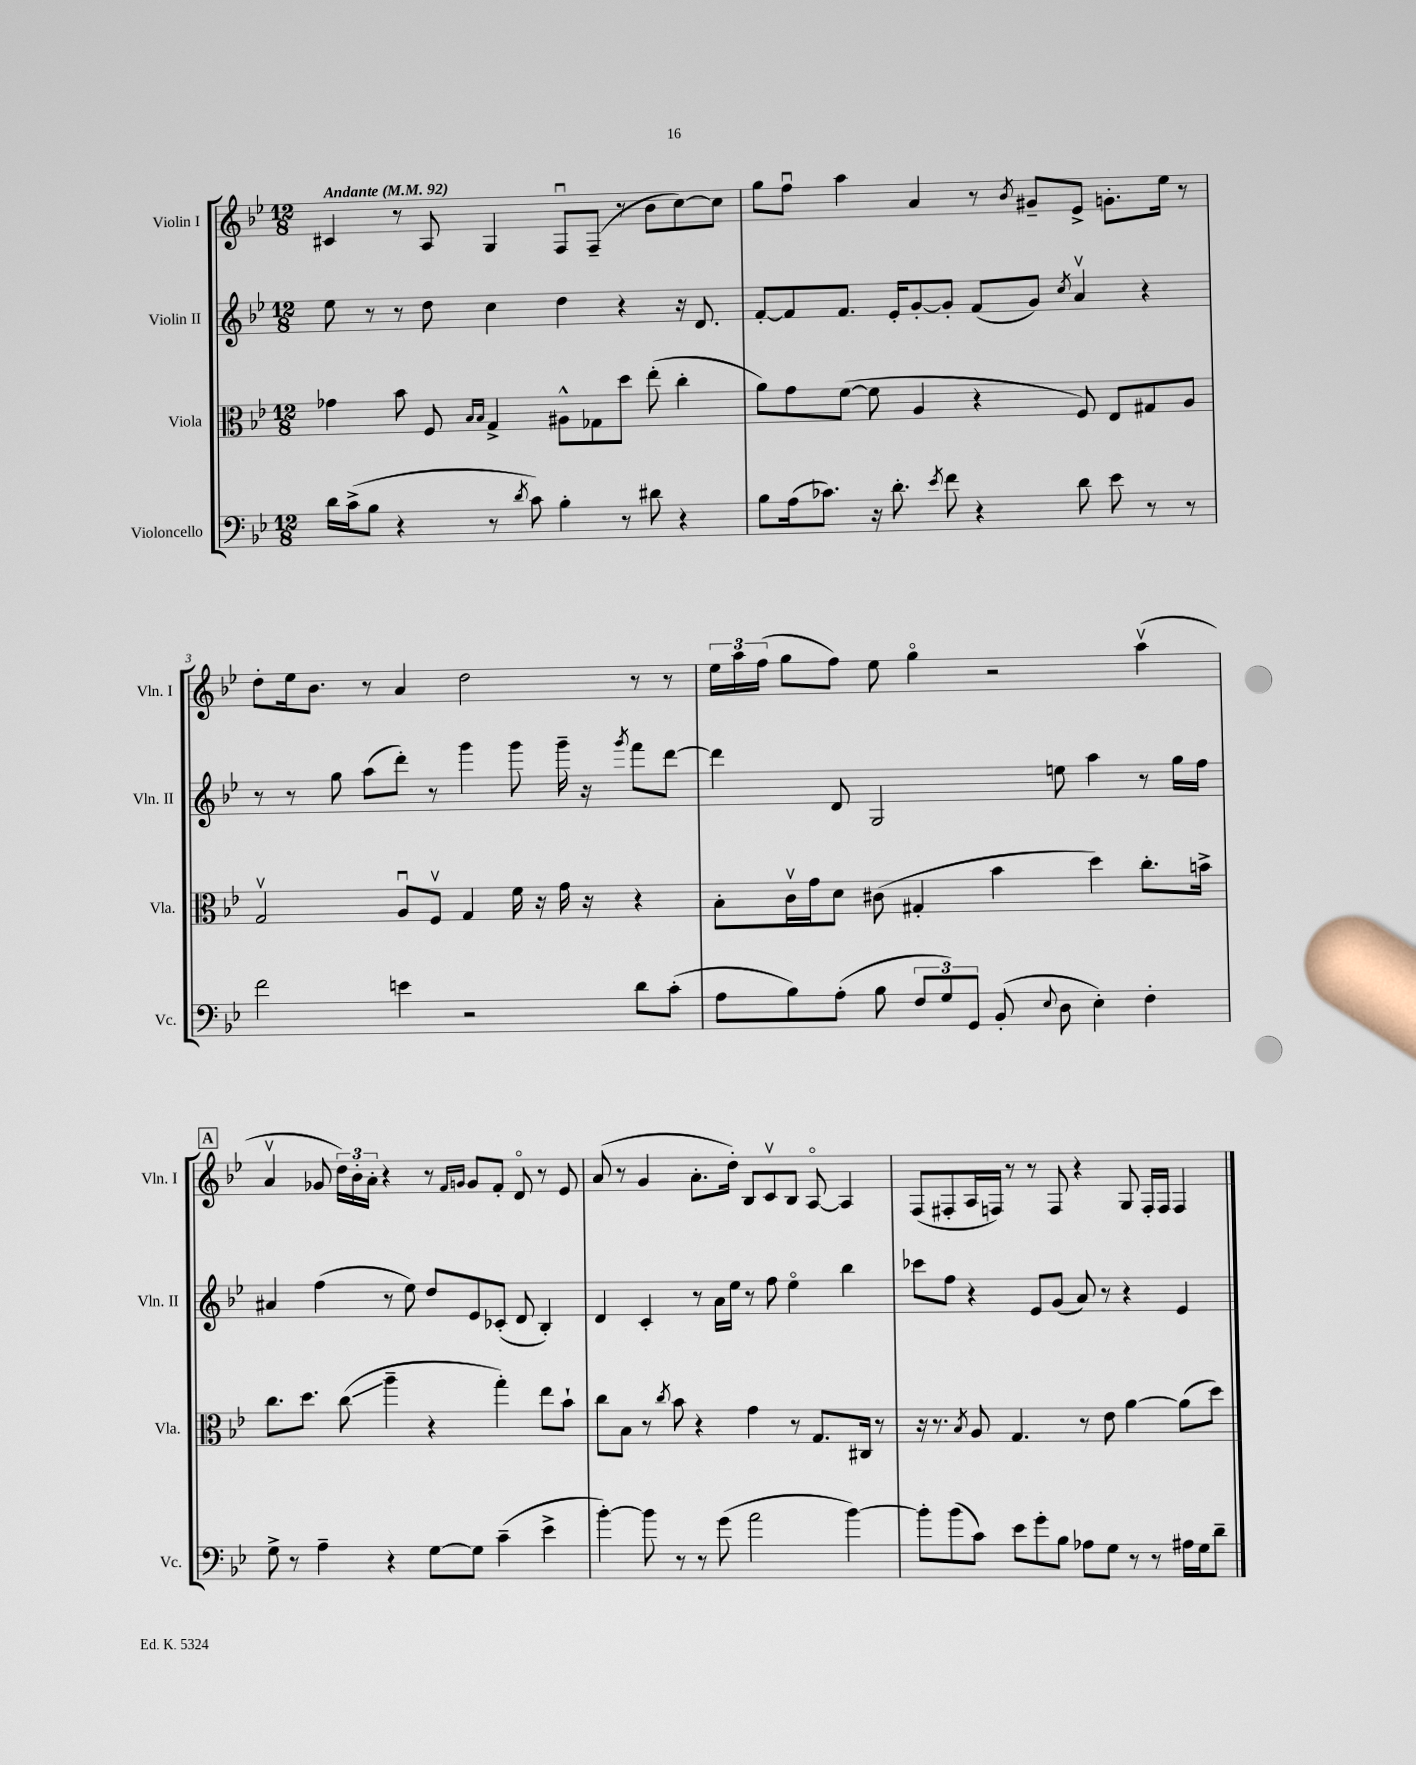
<<
\new StaffGroup <<
\new Staff = "s0" \with { instrumentName = "Violin I" shortInstrumentName = "Vln. I" } {
    \clef treble \key bes \major \numericTimeSignature \time 12/8 \tempo "Andante" 4 = 92
    \autoBeamOff cis'4 r8 a8 g4 f8[\downbow f8]--( r8 bes'8[ c''8~) c''8] |
    g''8[ f''8]\downbow a''4 a'4 r8 \acciaccatura { bes'8 } gis'8[-- ees'8]-> g'8.[-. ees''16] r8 |
    d''8[-. ees''16 bes'8.] r8 a'4 d''2 r8 r8 |
    \tuplet 3/2 { ees''16[ a''16 f''16]( } g''8[ f''8]) ees''8 g''4\flageolet r2 a''4\upbow( |
    \mark \markup { \box "A" } a'4\upbow ges'8 \tuplet 3/2 { d''16[) bes'16-. a'16]-. } r4 r8 \grace { f'16[ g'16] } g'8[ f'8]-. d'8\flageolet r8 ees'8 |
    a'8( r8 g'4 a'8.[-. d''16]-.) bes8[ c'8\upbow bes8] a8~\flageolet a4 |
    f8[( fis8-. a16 f16]) r8 r8 f8 r4 g8 f16[-. f16] f4 \bar "|." |
}
\new Staff = "s1" \with { instrumentName = "Violin II" shortInstrumentName = "Vln. II" } {
    \clef treble \key bes \major \numericTimeSignature \time 12/8
    \autoBeamOff ees''8 r8 r8 d''8 c''4 d''4 r4 r16 d'8. |
    f'8[~-. f'8 f'8.] ees'16[-. g'8~-. g'8]-. f'8[( g'8]) \acciaccatura { c''8 } a'4\upbow r4 |
    r8 r8 g''8 a''8[( d'''8]-.) r8 g'''4 g'''8 g'''16-- r16 \acciaccatura { g'''8 } f'''8[ d'''8]~ |
    d'''4 d'8 g2 e''8 a''4 r8 g''16[ f''16] |
    \mark \markup { \box "A" } ais'4 f''4( r8 ees''8) d''8[ ees'8 ces'8]-.( d'8 bes4-.) |
    d'4 c'4-. r8 a'16[ ees''16] r8 f''8 ees''4\flageolet bes''4 |
    ces'''8[ f''8] r4 ees'8[ g'8]( a'8) r8 r4 ees'4 \bar "|." |
}
\new Staff = "s2" \with { instrumentName = "Viola" shortInstrumentName = "Vla." } {
    \clef alto \key bes \major \numericTimeSignature \time 12/8
    \autoBeamOff ges'4 bes'8 f8 \grace { bes16[ bes16] } g4-> ais8[-^ ges8 d''8] ees''8-.( c''4-. |
    a'8[) g'8 f'8]~( f'8 a4 r4 f8) ees8[ gis8 a8] |
    g2\upbow a8[\downbow f8]\upbow g4 f'16 r16 g'16 r16 r4 |
    bes8[-. c'16\upbow g'16 d'8] cis'8( gis4-. bes'4 d''4) c''8.[-. b'16]-> |
    \mark \markup { \box "A" } c''8.[ d''8.] c''8\glissando( a''4-- r4 g''4-.) ees''8[ bes'8]-! |
    c''8[ bes8] r8 \acciaccatura { c''8 } bes'8 r4 g'4 r8 g8.[ cis16] r8 |
    r16 r8. \acciaccatura { bes8 } a8 g4. r8 ees'8 a'4~ a'8[( d''8]) \bar "|." |
}
\new Staff = "s3" \with { instrumentName = "Violoncello" shortInstrumentName = "Vc." } {
    \clef bass \key bes \major \numericTimeSignature \time 12/8
    \autoBeamOff d'16[ c'16->( bes8] r4 r8 \acciaccatura { d'8 } c'8) bes4-. r8 dis'8 r4 |
    bes8[ a16( ces'8.]) r16 d'8.-. \acciaccatura { ees'8 } f'8 r4 d'8 ees'8 r8 r8 |
    f'2 e'4 r2 d'8[ c'8]-.( |
    a8[ bes8) a8]-.( bes8 \tuplet 3/2 { f8[ g8) g,8] } bes,8-.( \appoggiatura { ees8 } d8 ees4-.) f4-. |
    \mark \markup { \box "A" } g8-> r8 a4-- r4 g8[~ g8] c'4--( ees'4-> |
    bes'4~-.) bes'8 r8 r8 g'8( a'2 bes'4~) |
    bes'8[-. bes'8( c'8]) ees'8[ g'8-. bes8] aes8[ g8] r8 r8 ais16[ g16 d'8]-- \bar "|." |
}
>>
>>
